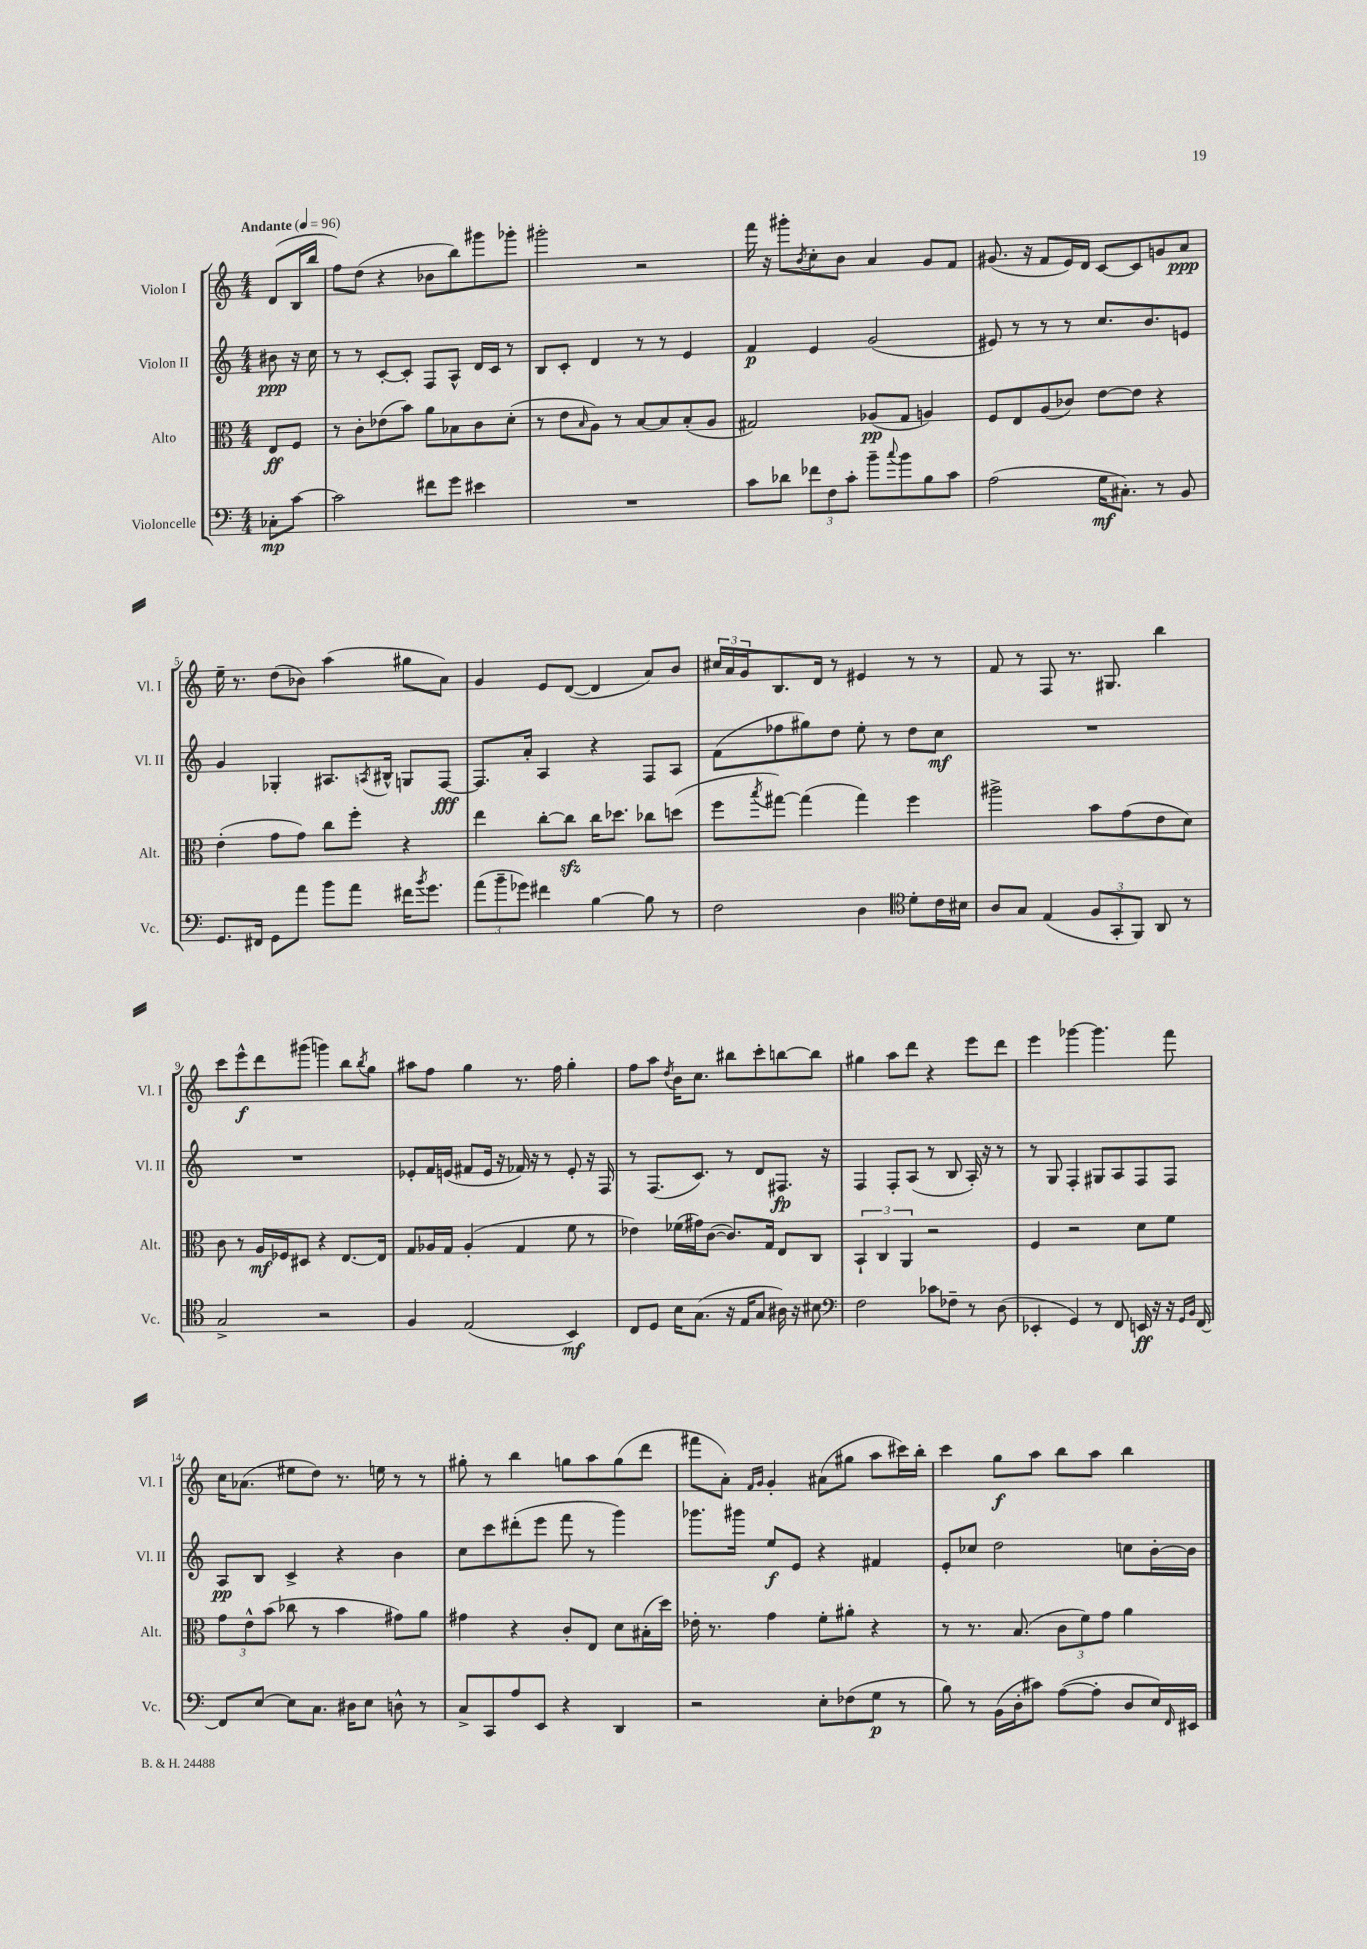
<<
\new StaffGroup <<
\new Staff = "s0" \with { instrumentName = "Violon I" shortInstrumentName = "Vl. I" } {
    \clef treble \key c \major \numericTimeSignature \time 4/4 \partial 4 \tempo "Andante" 4 = 96
    d'8( b16 b''16 |
    f''8) d''8( r4 bes'8 b''8) gis'''8 ges'''8-. |
    gis'''2-. r2 |
    f'''16 r16 gis'''8-. \acciaccatura { b'8 } c''8-. b'8 a'4 g'8 f'8 |
    gis'8.( r16 f'8 e'16) d'16 c'8~ c'8 g'8 a'8\ppp |
    e''16-- r8. d''8( bes'8) a''4( gis''8 a'8) |
    g'4 e'8 d'8~( d'4 a'8) b'8 |
    \tuplet 3/2 { cis''16 a'16 g'16 } b8. d'16 r8 eis'4 r8 r8 |
    f'8 r8 f8 r8. gis8. b''4 |
    c'''8 e'''8-^\f d'''8 gis'''8( g'''4) b''8 \acciaccatura { b''8 } g''8 |
    ais''8 f''8 g''4 r8. f''16 g''4-. |
    f''8 a''8 \acciaccatura { d''8 } b'16 c''8. bis''8 c'''8-. b''8~ b''8 |
    gis''4 a''8 d'''8 r4 e'''8 d'''8 |
    e'''4 ges'''4~ ges'''4. f'''8 |
    c''16 aes'8.( eis''8 d''8) r8. e''16 r8 r8 |
    gis''8-. r8 b''4 g''8 a''8 g''8( d'''8 |
    fis'''8 a'8-.) \grace { f'16 g'16 } g'4-. ais'8( gis''8 a''8 cis'''16) b''16-. |
    c'''4 g''8\f a''8 b''8 a''8 b''4 \bar "|." |
}
\new Staff = "s1" \with { instrumentName = "Violon II" shortInstrumentName = "Vl. II" } {
    \clef treble \key c \major \numericTimeSignature \time 4/4 \partial 4
    bis'8\ppp r16 c''16 |
    r8 r8 c'8~-. c'8-. f8 a8-^ d'16 c'16 r8 |
    b8 c'8-. d'4 r8 r8 e'4 |
    f'4\p e'4 g'2( |
    eis'8) r8 r8 r8 c''8. b'8. e'8 |
    g'4 ges4-. ais8. \acciaccatura { a8 } bis16-^ g8 f8~\fff |
    f8. a'16-. a4 r4 f8 a8 |
    f'8( fes''8 gis''8) d''8 e''8-. r8 d''8 c''8\mf |
    R1 |
    R1 |
    ees'8-. f'16 e'16( fis'8 e'16 r16 fes'16) r16 r8 e'8-. r16 f16 |
    r8 f8.( c'8.) r8 d'8 fis8.\fp r16 |
    f4 f8-. a8( r8 b8 a16-.) r16 r8 |
    r8 g8 f4-. gis8 a8 f8 f8 |
    a8\pp b8 c'4-> r4 b'4 |
    c''8 c'''8 dis'''8-.( e'''8 f'''8 r8 g'''4) |
    ges'''8. gis'''16 e''8\f e'8 r4 fis'4 |
    e'8-. ces''8 d''2 c''8 b'16~-. b'16 \bar "|." |
}
\new Staff = "s2" \with { instrumentName = "Alto" shortInstrumentName = "Alt." } {
    \clef alto \key c \major \numericTimeSignature \time 4/4 \partial 4
    e8\ff f8 |
    r8 c'8-. ees'8( b'8) a'8 bes8 c'8 d'8-.( |
    r8 e'8 \grace { b16 } a8) r8 b8~ b8 b8-.( a8 |
    gis2) aes8\pp( gis8 a4) |
    f8 e8 a8( ces'8) e'8~ e'8 r4 |
    e'4-.( g'8 g'8) c''8 f''8-. r4 |
    e''4 c''8~-. c''8\sfz c''16 des''8. ces''8 d''8( |
    f''8 \acciaccatura { b''8 } gis''8~) gis''4( gis''4) f''4 |
    ais''2-> b'8 g'8( e'8 d'8) |
    c'8 r8 a16\mf fes16 dis8 r4 e8.~ e16 |
    g8 aes16 g16 aes4-.( g4 f'8 r8 |
    ees'4) fes'16( gis'16) c'8~( c'8.) g16 e8 c8 |
    \tuplet 3/2 { b,4-! c4 a,4 } r2 |
    f4 r2 d'8 f'8 |
    \tuplet 3/2 { g'8 e'8-^ b'8( } ces''8 r8 b'4 gis'8) a'8 |
    gis'4 r4 c'8-. e8 d'8 bis16-.( d''16) |
    ees'16-. r8. g'4 f'8-. ais'8-. r4 |
    r8 r8. b8.( \tuplet 3/2 { c'8 f'8) g'8 } a'4 \bar "|." |
}
\new Staff = "s3" \with { instrumentName = "Violoncelle" shortInstrumentName = "Vc." } {
    \clef bass \key c \major \numericTimeSignature \time 4/4 \partial 4
    ces8-.\mp c'8~ |
    c'2 fis'8 g'8 eis'4 |
    R1 |
    c'8 des'8 \tuplet 3/2 { fes'8 f8 c'8-. } b'8-- \appoggiatura { c''8 } b'8 b8 c'8 |
    a2( g16\mf cis8.-.) r8 b,8 |
    g,8. fis,16 g,8 a'8 b'8 a'8 fis'16 \acciaccatura { b'8 } g'8. |
    \tuplet 3/2 { a'8( b'8-- ges'8) } fis'4 b4~ b8 r8 |
    f2 d4 \clef tenor d'8-. c'16 bis16 |
    a8 g8 e4( \tuplet 3/2 { f8 g,8-. f,8) } a,8 r8 |
    g2-> r2 |
    f4 e2( b,4\mf) |
    c8 d8 b16 g8.( r16 e16 g8 ais16) r16 bis8 |
    \clef bass f2 ces'8 fes8-- r8 d8( |
    ees,4-. g,4) r8 f,8 e,16\ff r16 r16 \grace { g,16 b,16 } f,16~ |
    f,8 e8~ e8 c8. dis16 e8 d8-^ r8 |
    c8-> c,8 a8 e,8 r4 d,4 |
    r2 e8-. fes8( g8\p r8 |
    b8) r8 b,16( d16-. cis'8) a8~( a8-. d8 e16) \grace { f,16 } eis,16 \bar "|." |
}
>>
>>
